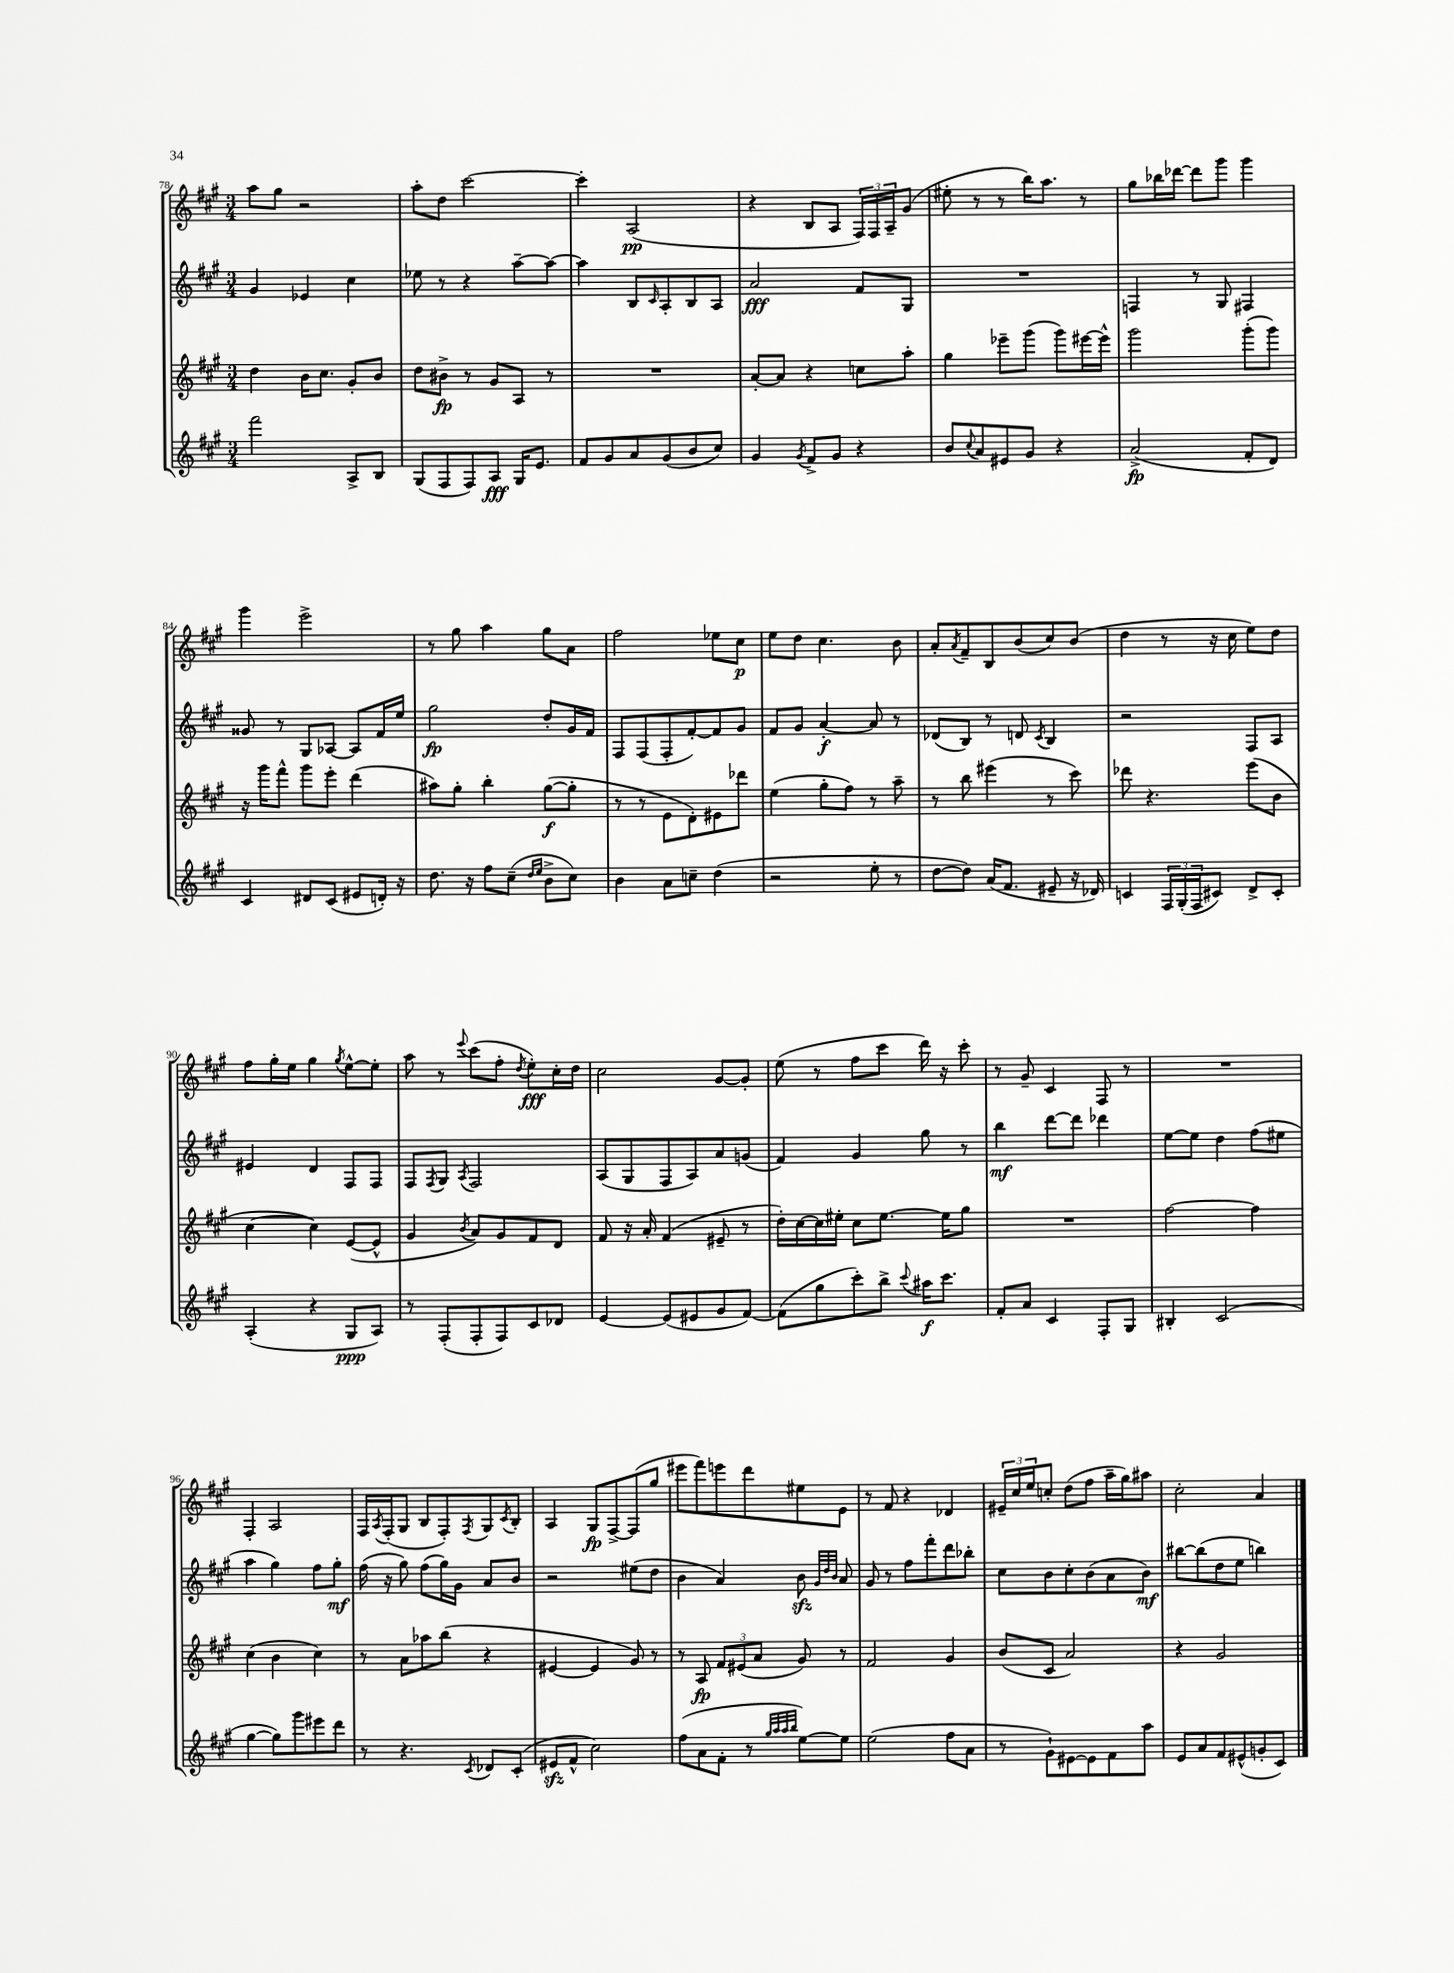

**kern	**dynam	**kern	**dynam	**kern	**dynam	**kern	**dynam
*part4	*part4	*part3	*part3	*part2	*part2	*part1	*part1
*staff4	*staff4	*staff3	*staff3	*staff2	*staff2	*staff1	*staff1
*clefG2	*	*clefG2	*	*clefG2	*	*clefG2	*
*k[f#c#g#]	*	*k[f#c#g#]	*	*k[f#c#g#]	*	*k[f#c#g#]	*
*M3/4	*	*M3/4	*	*M3/4	*	*M3/4	*
=78	=78	=78	=78	=78	=78	=78	=78
2fff#\	.	4dd\	.	4g#/	.	8aa\L	.
.	.	.	.	.	.	8gg#\J	.
.	.	16b\KL	.	4e-X/	.	2r	.
.	.	8.cc#\J	.	.	.	.	.
8A^/L	.	8g#'/L	.	4cc#\	.	.	.
8B/J	.	8b/J	.	.	.	.	.
=79	=79	=79	=79	=79	=79	=79	=79
(8G#/L	.	8dd\L	.	8ee-X\	.	8aa'\L	.
8F#/	.	8b#X^\J	fp	8r	.	8dd\J	.
8F#/)	.	8r	.	4r	.	[2ccc#\	.
8A/J	fff	8g#/L	.	.	.	.	.
16G#/KL	.	8A/J	.	[8aa~\L	.	.	.
8.e/J	.	.	.	.	.	.	.
.	.	8r	.	8aa\J_	.	.	.
=80	=80	=80	=80	=80	=80	=80	=80
8f#/L	.	2.r	.	4aa\]	.	4ccc#'\]	.
8g#/	.	.	.	.	.	.	.
8a/	.	.	.	8B/L	.	(2A/	pp
.	.	.	.	16qqc#/	.	.	.
(8g#/	.	.	.	8A'/	.	.	.
8b/	.	.	.	8B/	.	.	.
8cc#/J)	.	.	.	8A/J	.	.	.
=81	=81	=81	=81	=81	=81	=81	=81
4g#/	.	[8a'/L	.	2a/	fff	4r	.
.	.	8a/J]	.	.	.	.	.
8qg#/	.	.	.	.	.	.	.
8f#^/L	.	4r	.	.	.	8B/L	.
8g#/J	.	.	.	.	.	8A/J	.
4r	.	8ccn\L	.	8f#/L	.	24F#/LL)	.
.	.	.	.	.	.	24F#/	.
.	.	.	.	.	.	24A~/J	.
.	.	8aa'\J	.	8G#/J	.	(8g#/J	.
=82	=82	=82	=82	=82	=82	=82	=82
8b/L	.	4gg#\	.	2.r	.	8ee#X'\	.
8qqcc#/	.	.	.	.	.	.	.
8a/	.	.	.	.	.	8r	.
8e#X/	.	8eee-X~\L	.	.	.	8r	.
8g#/J	.	(8ggg#\J	.	.	.	16bb\KL)	.
.	.	.	.	.	.	8.aa\J	.
4r	.	8ggg#\L)	.	.	.	.	.
.	.	[16eee#X\L	.	.	.	8r	.
.	.	16eee#^^\JJ]	.	.	.	.	.
=83	=83	=83	=83	=83	=83	=83	=83
(2a^/	fp	2ggg#\	.	4Fn/	.	8gg#\L	.
.	.	.	.	.	.	16bb-X\L	.
.	.	.	.	.	.	[16ddd-X\JJ	.
.	.	.	.	8r	.	8ddd-\L]	.
.	.	.	.	8G#/	.	8ggg#\J	.
8f#'/L	.	(8ggg#'\L	.	4F#X/	.	4ggg#\	.
8d/J)	.	8ggg#\J)	.	.	.	.	.
!!LO:LB:g=z
=84	=84	=84	=84	=84	=84	=84	=84
4c#/	.	16r	.	8g##X/	.	4ggg#\	.
.	.	16ggg#\KL	.	.	.	.	.
.	.	8fff#^^\J	.	8r	.	.	.
8d#X/L	.	8ggg#\L	.	8G#/L	.	2eee^\	.
(8c#/J	.	8eee'\J	.	[8A-X/J	.	.	.
8e#X/L	.	(4ddd\	.	8A-/L]	.	.	.
16dn'/Jk)	.	.	.	16f#/L	.	.	.
16r	.	.	.	16ee/JJ	.	.	.
=85	=85	=85	=85	=85	=85	=85	=85
8.dd\	.	8aa#X\L)	.	2gg#\	fp	8r	.
.	.	8gg#'\J	.	.	.	8gg#\	.
16r	.	.	.	.	.	.	.
8ff#\L	.	4bb'\	.	.	.	4aa\	.
(8cc#~\J	.	.	.	.	.	.	.
16qqdd/LL	.	.	.	.	.	.	.
16qqee/JJ	.	.	.	.	.	.	.
8b^\L	.	([8gg#\L	f	8dd'/L	.	8gg#\L	.
8cc#\J)	.	8gg#'\J]	.	16g#/L	.	8a\J	.
.	.	.	.	16f#/JJ	.	.	.
=86	=86	=86	=86	=86	=86	=86	=86
4b\	.	8r	.	8F#/L	.	2ff#\	.
.	.	8r	.	(8F#/	.	.	.
8a\L	.	8e\L	.	8F#'/	.	.	.
8ccn~\J	.	8d'\)	.	[8f#'/)	.	.	.
(4dd\	.	8e#X\	.	8f#/]	.	8ee-X\L	.
.	.	8ddd-X\J	.	8g#/J	.	8cc#\J	p
=87	=87	=87	=87	=87	=87	=87	=87
2r	.	(4ee\	.	8f#/L	.	8ee\L	.
.	.	.	.	8g#/J	.	8dd\J	.
.	.	8gg#'\L	.	[4a'/	f	4.cc#\	.
.	.	8ff#\J)	.	.	.	.	.
8ee'\	.	8r	.	8a/]	.	.	.
8r	.	8aa~\	.	8r	.	8b\	.
=88	=88	=88	=88	=88	=88	=88	=88
[8dd\L	.	8r	.	(8d-X/L	.	8a'/L	.
.	.	.	.	.	.	8qa/	.
8dd\J])	.	8bb\	.	8B/J)	.	8f#~/	.
(16a/KL	.	(4eee#X\	.	8r	.	8B/	.
8.f#/J	.	.	.	.	.	.	.
.	.	.	.	8dn/	.	(8b/	.
.	.	.	.	8qc#/	.	.	.
8e#X~/	.	8r	.	4B/	.	8cc#/)	.
16r	.	8ccc#\)	.	.	.	(8b/J	.
16d-X/)	.	.	.	.	.	.	.
=89	=89	=89	=89	=89	=89	=89	=89
4cn/	.	8ddd-X\	.	2r	.	4dd\	.
.	.	4.r	.	.	.	.	.
24F#/LL	.	.	.	.	.	8r	.
(24G#'/	.	.	.	.	.	.	.
24F#/J	.	.	.	.	.	.	.
8c#X/J)	.	.	.	.	.	16r	.
.	.	.	.	.	.	16cc#\	.
8d^/L	.	(8eee\L	.	8F#/L	.	8ee\L)	.
8c#'/J	.	8b\J	.	8A/J	.	8dd\J	.
!!LO:LB:g=z
=90	=90	=90	=90	=90	=90	=90	=90
(4A'/	.	[4cc#\	.	4e#X/	.	8ff#\L	.
.	.	.	.	.	.	16gg#'\L	.
.	.	.	.	.	.	16ee\JJ	.
4r	.	4cc#\])	.	4d/	.	4gg#\	.
.	.	.	.	.	.	8qgg#/	.
8G#/L	ppp	([8e/L	.	8F#/L	.	[8ee^^\L	.
8A/J)	.	8e^^/J]	.	8F#/J	.	8ee'\J]	.
=91	=91	=91	=91	=91	=91	=91	=91
8r	.	4g#/	.	8F#/L	.	8aa\	.
.	.	.	.	8qF#/	.	.	.
(8F#'/L	.	.	.	8G#/J	.	8r	.
.	.	8qb/	.	8qA/	.	8qqeee/	.
8F#'/	.	8a/L)	.	2F#/	.	(8ccc#\L	.
8F#/)	.	8g#/	.	.	.	8ff#'\J	.
.	.	.	.	.	.	8qdd/	.
8c#/	.	8f#/	.	.	.	8ee'\L)	fff
8d-X/J	.	8d/J	.	.	.	16cc#'\L	.
.	.	.	.	.	.	16dd\JJ	.
=92	=92	=92	=92	=92	=92	=92	=92
[4e/	.	8f#/	.	(8A/L	.	2cc#\	.
.	.	16r	.	8G#/	.	.	.
.	.	16a'/	.	.	.	.	.
(8e/L]	.	(4f#/	.	8F#/	.	.	.
8e#X/	.	.	.	8A/)	.	.	.
8g#/	.	8e#X~/	.	8a/	.	[8g#/L	.
[8f#/J)	.	8r	.	(8gn/J	.	8g#'/J]	.
=93	=93	=93	=93	=93	=93	=93	=93
(8f#\L]	.	16dd'\LL)	.	4f#/)	.	(8ee\	.
.	.	[16cc#\	.	.	.	.	.
8gg#\	.	16cc#\]	.	.	.	8r	.
.	.	16ee#X'\JJ	.	.	.	.	.
8ccc#'\)	.	8cc#\L	.	4g#/	.	8ff#\L	.
8bb^\J	.	[8.ee#\J	.	.	.	8ccc#\J	.
8qqccc#/	.	.	.	.	.	.	.
16aa#X\KL	f	.	.	8gg#\	.	16ddd\)	.
8.ccc#\J	.	16ee#\KL]	.	.	.	16r	.
.	.	8gg#\J	.	8r	.	8ccc#'\	.
=94	=94	=94	=94	=94	=94	=94	=94
8f#'/L	.	2.r	.	4bb\	mf	8r	.
8a/J	.	.	.	.	.	8g#~/	.
4c#/	.	.	.	[8ddd\L	.	4c#/	.
.	.	.	.	8ddd\J]	.	.	.
8F#'/L	.	.	.	4ddd-X\	.	8F#/	.
8G#/J	.	.	.	.	.	8r	.
=95	=95	=95	=95	=95	=95	=95	=95
4B#X'/	.	[2ff#\	.	[8ee\L	.	2.r	.
.	.	.	.	8ee\J]	.	.	.
(2c#/	.	.	.	4dd\	.	.	.
.	.	4ff#\]	.	(8ff#\L	.	.	.
.	.	.	.	8ee#X\J	.	.	.
!!LO:LB:g=z
=96	=96	=96	=96	=96	=96	=96	=96
[4gg#\	.	(4cc#\	.	4aa\	.	4F#'/	.
8gg#\L])	.	4b\	.	4gg#\)	.	2A/	.
8ggg#\	.	.	.	.	.	.	.
8eee#X\	.	4cc#\)	.	8ff#\L	.	.	.
8ddd\J	.	.	.	8gg#'\J	mf	.	.
=97	=97	=97	=97	=97	=97	=97	=97
8r	.	8r	.	(16ff#\	.	16F#/LL	.
.	.	.	.	.	.	8qA/	.
.	.	.	.	16r	.	(16F#'/J	.
4.r	.	8a\L	.	8gg#\)	.	8G#/J	.
.	.	8aa-X\	.	(8ff#\L	.	8B/L	.
.	.	(8bb\J	.	16gg#\L)	.	8F#'/)	.
.	.	.	.	16g#\JJ	.	.	.
8qc#/	.	.	.	.	.	8qF#/	.
8d-X/L	.	4r	.	8a/L	.	8G#/	.
.	.	.	.	.	.	8qc#/	.
(8c#'/J	.	.	.	8b/J	.	8B'/J	.
=98	=98	=98	=98	=98	=98	=98	=98
8e#Xzz/L	.	[4e#X/	.	2r	.	4A/	.
8f#^^/J	.	.	.	.	.	.	.
2cc#\)	.	4e#/]	.	.	.	8G#/L	fp
.	.	.	.	.	.	[8F#^/	.
.	.	8g#/)	.	(8ee#X\L	.	(8F#/]	.
.	.	8r	.	8dd\J	.	8gg#/J	.
=99	=99	=99	=99	=99	=99	=99	=99
(8ff#\L	.	8r	.	4b\	.	8eee#X\L	.
8a\	.	8A/	fp	.	.	8fff#\)	.
8f#'\J	.	12f#/L	.	4a/)	.	8eeen\	.
.	.	(12e#X/	.	.	.	.	.
8r	.	.	.	.	.	8ddd\	.
.	.	12a/J	.	.	.	.	.
32qqgg#/LLL	.	.	.	.	.	.	.
32qqaa/	.	.	.	.	.	.	.
32qqaa/	.	.	.	.	.	.	.
32qqbb/JJJ	.	.	.	.	.	.	.
[8ee\L)	.	8g#/)	.	8bzz\	.	8ee#X\	.
.	.	.	.	32qqg#/LLL	.	.	.
.	.	.	.	32qqdd/	.	.	.
.	.	.	.	32qqb/JJJ	.	.	.
8ee\J]	.	8r	.	8a/	.	8e\J	.
=100	=100	=100	=100	=100	=100	=100	=100
(2ee\	.	2f#/	.	8g#/	.	8r	.
.	.	.	.	8r	.	8f#/	.
.	.	.	.	8ff#\L	.	4r	.
.	.	.	.	8fff#'\	.	.	.
8ff#\L	.	4g#/	.	8ddd\	.	4d-X/	.
8a\J	.	.	.	8bb-X'\J	.	.	.
=101	=101	=101	=101	=101	=101	=101	=101
8r	.	(8b/L	.	8cc#\L	.	24e#X~/LL	.
.	.	.	.	.	.	24cc#/	.
.	.	.	.	.	.	24ee/J	.
8g#`\L)	.	8c#/J	.	8b\	.	8ccn'/J	.
[8e#X\	.	2a/)	.	8cc#'\	.	(8dd\L	.
8e#\]	.	.	.	(8b\	.	8ff#\J	.
8f#\	.	.	.	8a\	.	16aa~\LL	.
.	.	.	.	.	.	16gg#\J)	.
8aa\J	.	.	.	8b\J)	mf	8aa#X\J	.
=102	=102	=102	=102	=102	=102	=102	=102
8e/L	.	4r	.	[8bb#X\L	.	2cc#'\	.
8a/	.	.	.	(8bb#\]	.	.	.
8f#/	.	2g#/	.	8dd\	.	.	.
(8e#X^^/	.	.	.	8ee\J	.	.	.
8gn'/	.	.	.	4bbn\)	.	4a/	.
8c#/J)	.	.	.	.	.	.	.
==	==	==	==	==	==	==	==
*-	*-	*-	*-	*-	*-	*-	*-
